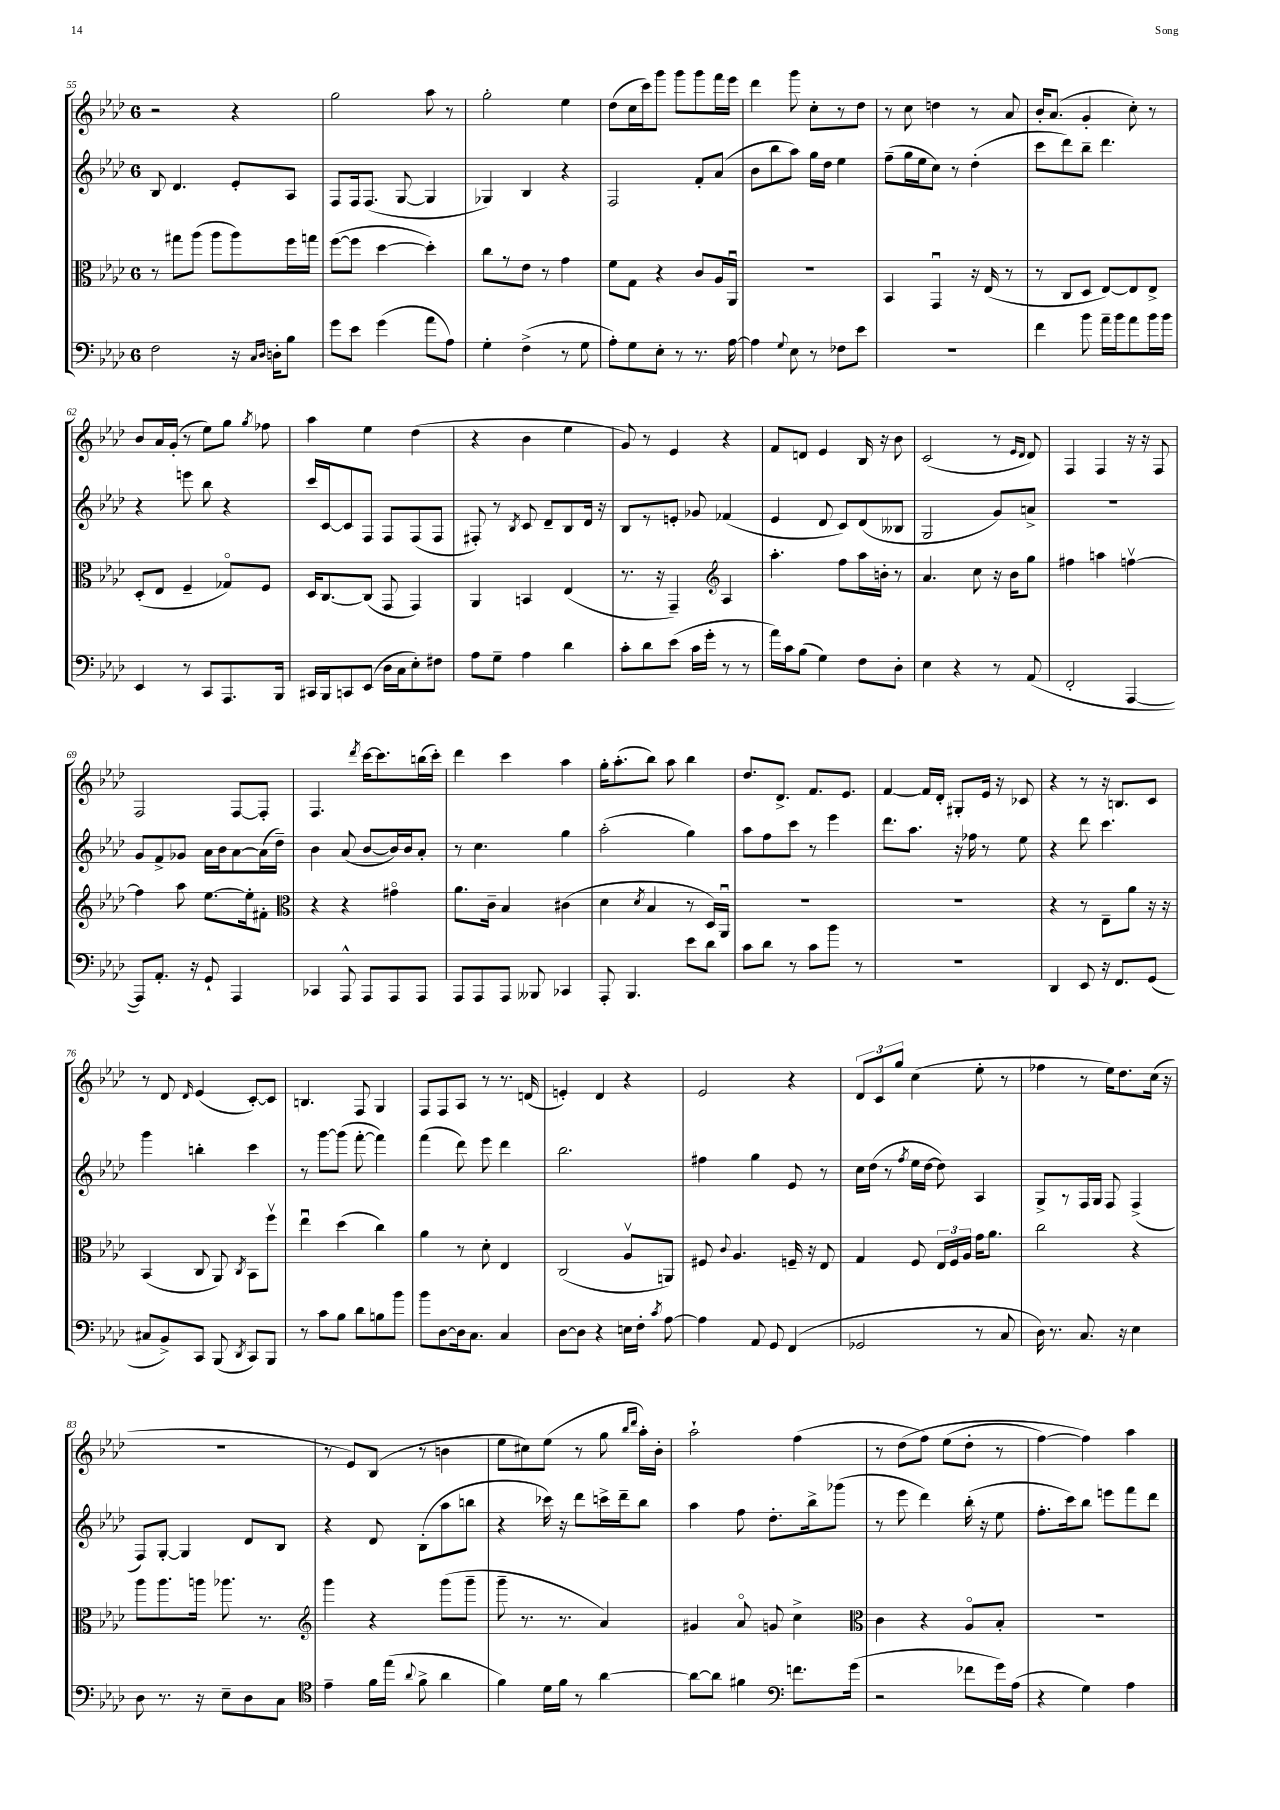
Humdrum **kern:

**kern	**kern	**kern	**kern
*staff4	*staff3	*staff2	*staff1
*clefF4	*clefC3	*clefG2	*clefG2
*k[b-e-a-d-]	*k[b-e-a-d-]	*k[b-e-a-d-]	*k[b-e-a-d-]
*M6/8	*M6/8	*M6/8	*M6/8
2F	8r	8B-	2r
.	8gg#	4.d-	.
.	(8aa-	.	.
.	8aa-	.	.
16r	8aa-)	8e-'	4r
16qqC	.	.	.
16qqD-	.	.	.
16D'	.	.	.
8B-	16ff	8A-	.
.	16gg	.	.
=	=	=	=
8g	([8ff	8F	2gg
8e-	8ff]	16F	.
.	.	(8.F	.
(4g	[4dd-	.	.
.	.	[8G	.
8a-	4dd-'])	4G]	8aa-
8A-)	.	.	8r
=	=	=	=
4G'	8cc	4G-)	2gg'
.	8r	.	.
(4F^	8e-	4B-	.
.	8r	.	.
8r	4g	4r	4ee-
8G	.	.	.
=	=	=	=
8A-')	8f	2F	(8dd-
8G	8G	.	16cc
.	.	.	16ccc)
8E-'	4r	.	8ggg
8r	.	.	8ggg
8.r	8c	8f'	8ggg
.	16A-	(8a-	16fff
[16A-	16AA-u	.	16eee-
=	=	=	=
4A-]	2.r	8b-	4ddd-
.	.	8bb-	.
8qqG	.	.	.
8E-	.	8aa-)	8ggg
8r	.	16gg	8cc'
.	.	16dd-	.
8F-	.	4ee-	8r
8e-	.	.	8dd-
=	=	=	=
2.r	4BB-	(8ff~	8r
.	.	16gg	8cc
.	.	16ee-	.
.	4GGu	8cc)	4dd
.	.	8r	.
.	16r	(4dd-'	8r
.	(16E-	.	.
.	8r	.	8a-
=	=	=	=
4f	8r	8ccc	16b-'
.	.	.	(8.a-
.	8C	8ddd-)	.
8b-	8D-	8bb-~	4g'
16a-~	[8E-)	4.ddd-	.
16b-	.	.	.
8a-	8E-]	.	8cc')
16b-	8E-^	.	8r
16b-	.	.	.
=	=	=	=
4EE-	(8D-'	4r	8b-
.	8E-	.	16a-
.	.	.	(16g'
8r	4F~	8eee	8r
8CC	.	8bb-	8ee-)
8.AAA-	8G-o)	4r	8gg
.	.	.	8qgg
.	8F	.	8ff-
16BBB-	.	.	.
=	=	=	=
16CC#	16D-	16ccc	4aa-
16BBB-	[8.C	[16c	.
8CC	.	8c]	.
(8EE-	(8C]	8F	4ee-
16D-	8GG	8F	.
16C	.	.	.
8E-')	4GG)	(8F	(4dd-
8F#	.	8F	.
=	=	=	=
8A-	4AA-	8F#')	4r
8G~	.	8r	.
.	.	8qB-	.
4A-	4BB	8c	4b-
.	.	8d-~	.
4d-	(4E-	8B-	4ee-
.	.	16d-	.
.	.	16r	.
=	=	=	=
8c'	8.r	8B-	8g)
8d-	.	8r	8r
.	16r	.	.
(8e-	4GG~)	8e'	4e-
16c	.	8g-	.
16g'	.	.	.
*	*clefG2	*	*
8r	4A-	(4f-	4r
8r	.	.	.
=	=	=	=
16a-)	4.aa-'	4e-	8f
16c	.	.	.
(8B-	.	.	8d
4G)	.	8d-	4e-
.	8ff	8c)	.
8F	16aa-	(8d-	16B-
.	16b'	.	16r
8D-'	8r	8B--	8b-
=	=	=	=
4E-	4.a-	2G	(2c
4r	.	.	.
.	8cc	.	.
8r	16r	8g)	8r
.	16b-	.	.
.	.	.	16qqe-
.	.	.	16qqd-
(8AA-	8gg	8a^	8d-)
=	=	=	=
2FF'	4ff#	2.r	4F
.	4aa	.	4F
[4AAA-	[4ffv	.	16r
.	.	.	16r
.	.	.	8F
=	=	=	=
8AAA-])	4ff]	8g	2F
8.AA-'	.	8f^	.
.	8aa-	8g-	.
16r	.	.	.
8GG`	[8.ee-	16a-	.
.	.	16b-	.
4AAA-	.	[8a-	[8F
.	16ee-']	.	.
.	8f#'	(16a-]	8F']
.	.	16dd-~)	.
=	=	=	=
*	*clefC3	*	*
4CC-	4r	4b-	4.F
8AAA-^^	4r	(8a-	.
.	.	.	8qddd-
8AAA-	.	[8b-	[16ccc
.	.	.	8.ccc]
8AAA-	4g#o	16b-])	.
.	.	16b-	.
8AAA-	.	8a-'	(16bb
.	.	.	16ccc')
=	=	=	=
8AAA-	8.a-	8r	4ddd-
8AAA-	.	4.cc	.
.	16c~	.	.
8AAA-	4B-	.	4ccc
8BBB--	.	.	.
4CC-	(4c#	4gg	4aa-
=	=	=	=
8AAA-'	4d-	(2aa-'	16gg'
.	.	.	(8.aa-'
4.BBB-	.	.	.
.	8qd-	.	.
.	4B-	.	8bb-)
.	.	.	8aa-
8e-	8r	4gg)	4bb-
8d-	16D-)	.	.
.	16AA-u	.	.
=	=	=	=
8c	2.r	8aa-	8.dd-
8d-	.	8ff	.
.	.	.	8.d-^
8r	.	8ccc	.
8c	.	8r	8.f
8b-	.	4eee-	.
.	.	.	8.e-
8r	.	.	.
=	=	=	=
2.r	2.r	8.ddd-	[4f
.	.	8.aa-	.
.	.	.	16f]
.	.	.	16d-'
.	.	16r	8G#'
.	.	16ff-	.
.	.	8r	16e-
.	.	.	16r
.	.	8ee-	8c-
=	=	=	=
4DD-	4r	4r	4r
8EE-	8r	8ddd-	8r
16r	8E-~	4.ccc	16r
8.FF	.	.	8.B
.	8a-	.	.
(8GG	16r	.	8c
.	16r	.	.
=	=	=	=
8C#	(4BB-	4ggg	8r
8BB-^)	.	.	8d-
.	.	.	16qqd-
8CC	8C	4bb'	(4e-
(8BBB-	8AA-)	.	.
8qDD-	8qC	.	.
8CC)	8BB-	4ccc	[8c')
8BBB-	8ffv	.	8c]
=	=	=	=
8r	4ee-u	8r	4.B
8c	.	[8ggg	.
8B-	(4dd-	(8ggg]	.
8d-	.	[8fff'	8F
8B	4cc)	4fff])	4G
8b-	.	.	.
=	=	=	=
8b-	4a-	(4fff	8F
[8D-	.	.	8F
16D-]	8r	8ddd-)	8A-
8.C	.	.	.
.	8d-'	8eee-	8r
4C	4E-	4ddd-	8.r
.	.	.	(16d
=	=	=	=
[8D-	(2C	2.bb-	4e')
8D-]	.	.	.
4r	.	.	4d-
16E	8A-v	.	4r
16F'	.	.	.
8qc	.	.	.
[8A-	8AA)	.	.
=	=	=	=
4A-]	8F#	4ff#	2e-
.	8qqc	.	.
.	4.A-	.	.
8AA-	.	4gg	.
8GG	.	.	.
(4FF	16F~	8e-	4r
.	16r	.	.
.	8E-	8r	.
=	=	=	=
2GG-	4G	16cc	12d-
.	.	(16dd-	.
.	.	.	12c
.	.	8r	.
.	.	.	12gg
.	.	8qff	.
.	8F	16ee-	(4cc
.	.	[16dd-	.
.	24E-	8dd-])	.
.	24F	.	.
.	24A-	.	.
8r	16g	4A-	8ee-'
.	8.a-	.	.
8C	.	.	8r
=	=	=	=
16D-)	2cc	8G^	4ff-
8.r	.	.	.
.	.	8r	.
8.C	.	16F	8r
.	.	16G	.
.	.	8F	16ee-)
16r	.	.	8.dd-
4E-	4r	(4F^	.
.	.	.	(16cc
.	.	.	16r
=	=	=	=
8D-	8aa-	8F)	2.r
8.r	8.aa-	[8G'	.
.	.	4G]	.
16r	16aa	.	.
8E-~	8.aa-	.	.
8D-	.	8d-	.
.	8.r	.	.
8C	.	8B-	.
=	=	=	=
*clefC4	*clefG2	*	*
4e-~	4ggg	4r	8r
.	.	.	8e-)
16f	4r	8d-	(8B-
(16ee-	.	.	.
8qqa-	.	.	.
8f^	.	(8B-'	8r
4a-	(8ggg	8aa-	4b
.	8ggg~	8bb	.
=	=	=	=
4f)	8ggg~	4r	8ee-
.	8.r	.	8cc#)
16d-	.	16ccc-)	(8ee-
16f	8.r	16r	.
8r	.	8ddd-	8r
[4a-	4a-)	16ccc^	8gg
.	.	16ddd-~	.
.	.	.	16qqbb-
.	.	.	16qqddd-
.	.	8bb-	16aa-')
.	.	.	16b-'
=	=	=	=
8a-_	4g#	4aa-	2aa-`
8a-]	.	.	.
4f#	8a-o	8ff	.
.	8g	8.dd-'	.
*clefF4	*	*	*
8.f	4cc^	.	(4ff
.	.	16bb-^	.
.	.	(8ggg-	.
(16g	.	.	.
=	=	=	=
*	*clefC3	*	*
2r	4c	8r	8r
.	.	8eee-	&(8dd-
.	4r	4ddd-)	8ff)
.	.	.	(8ee-
8f-	8A-o	(16bb-'	8dd-'
.	.	16r	.
16g)	8B-'	8ee-	8r
(16A-	.	.	.
=	=	=	=
4r	2.r	8.ff'	[4ff)
.	.	16ccc)	.
4G)	.	8bb-	4ff]&)
.	.	8eee	.
4A-	.	8fff	4aa-
.	.	8ddd-	.
==	==	==	==
*-	*-	*-	*-
